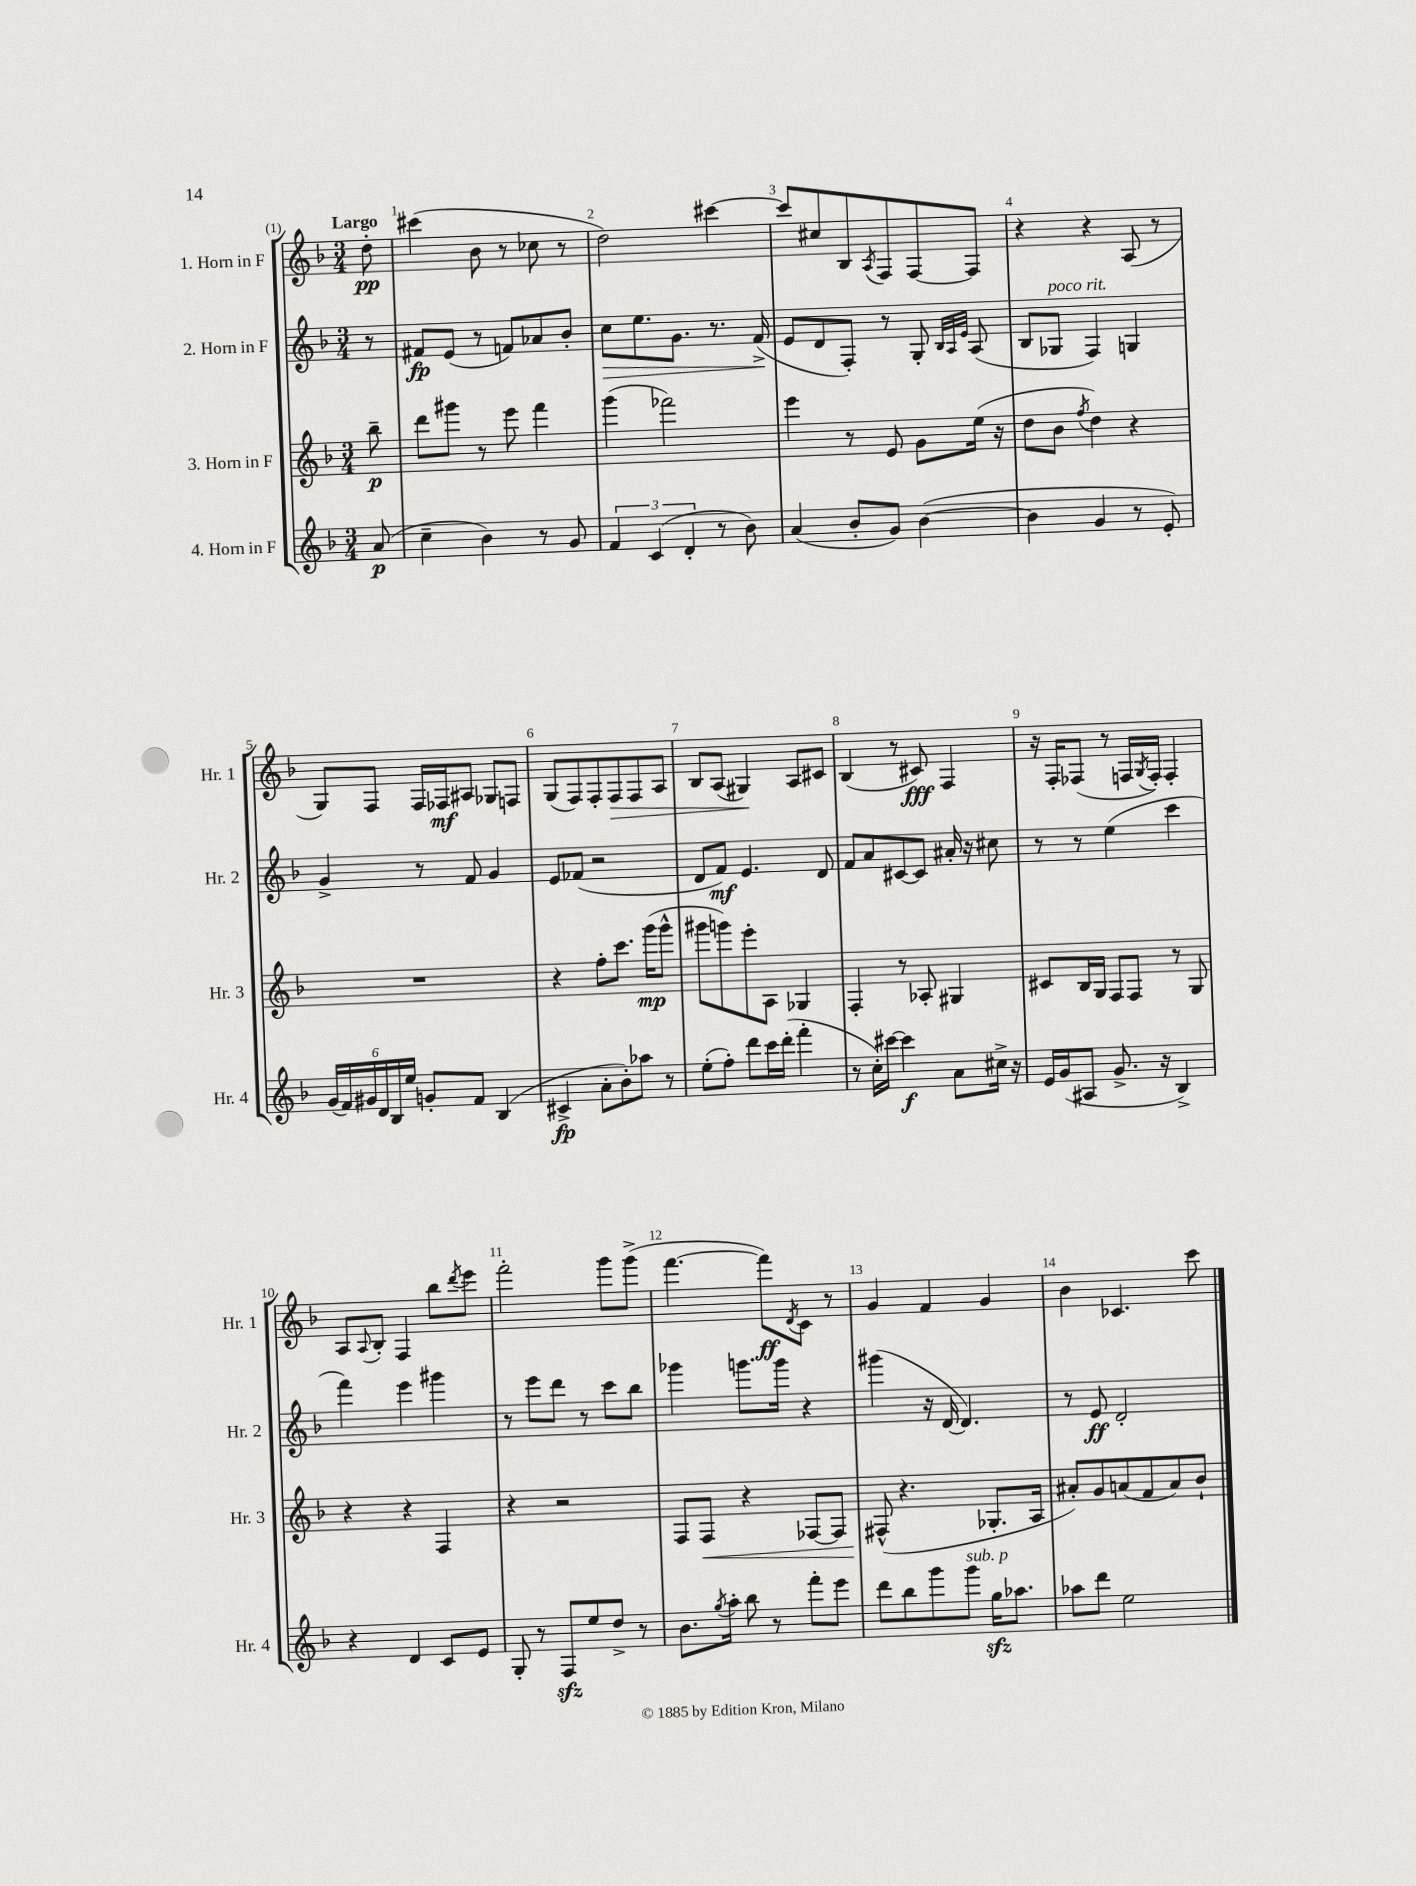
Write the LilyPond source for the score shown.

<<
\new StaffGroup <<
\new Staff = "s0" \with { instrumentName = "1. Horn in F" shortInstrumentName = "Hr. 1" } {
    \clef treble \key f \major \numericTimeSignature \time 3/4 \partial 8 \tempo "Largo"
    d''8-.\pp |
    cis'''4( bes'8 r8 ces''8 r8 |
    d''2) cis'''4~ |
    cis'''8 cis''8 bes8 \acciaccatura { a8 } f8 f8~ f8 |
    r4 r4 a8( r8 |
    g8) f8 f16 fes16\mf ais8 ges8 f8 |
    g8( f8) f8-. f8\> f8 a8 |
    bes8 a8( gis4\!) a8 cis'8 |
    bes4( r8 cis'8\fff) f4 |
    r16 f16-. fes8( r8 f16 \acciaccatura { g8 } f16-.) f4-. |
    a8 \appoggiatura { a8 } bes8-. f4 bes''8 \acciaccatura { d'''8 } e'''8 |
    f'''2-. g'''8 g'''8->( |
    f'''4.~ f'''8\ff) \acciaccatura { d'8 } c'8 r8 |
    g'4 f'4 g'4 |
    bes'4 ces'4. c'''8 \bar "|." |
}
\new Staff = "s1" \with { instrumentName = "2. Horn in F" shortInstrumentName = "Hr. 2" } {
    \clef treble \key f \major \numericTimeSignature \time 3/4 \partial 8
    r8 |
    fis'8\fp e'8( r8 f'8) aes'8 bes'8-. |
    c''8\> e''8. g'8. r8. f'16->\!( |
    e'8 d'8 f8-.) r8 g8-. \grace { bes32 a32 e'32 } a8( |
    bes8 ges8^\markup { \italic "poco rit." } f4) g4 |
    g'4-> r8 f'8 g'4 |
    e'8 fes'8( r2 |
    d'8 f'8\mf) e'4. d'8 |
    f'8 a'8 cis'8~ cis'8 ais'16-. r16 cis''8 |
    r8 r8 e''4( c'''4 |
    f'''4) e'''4 gis'''4 |
    r8 e'''8 d'''8 r8 c'''8 bes''8 |
    ges'''4 g'''8. g'''16 r4 |
    gis'''4( r16 d'16~ d'4.) |
    r8 e'8\ff d'2-. \bar "|." |
}
\new Staff = "s2" \with { instrumentName = "3. Horn in F" shortInstrumentName = "Hr. 3" } {
    \clef treble \key f \major \numericTimeSignature \time 3/4 \partial 8
    bes''8--\p |
    d'''8 gis'''8 r8 e'''8 f'''4 |
    g'''4( fes'''2) |
    e'''4 r8 e'8 g'8 e''16( r16 |
    d''8 bes'8 \acciaccatura { f''8 } d''4) r4 |
    R2. |
    r4 f''8-. c'''8. g'''16\mp( g'''8-^ |
    gis'''8 g'''8) e'''8-. a8 ges4 |
    f4-. r8 aes8-. gis4 |
    cis'8 bes16 g16 f8 f8 r8 g8 |
    r4 r4 f4 |
    r4 r2 |
    f8 f8\< r4 fes8~ fes8 |
    fis8-^\!( r4. ges8.-. a16 |
    ais'8-.) g'8 a'8( f'8 a'8) bes'8-! \bar "|." |
}
\new Staff = "s3" \with { instrumentName = "4. Horn in F" shortInstrumentName = "Hr. 4" } {
    \clef treble \key f \major \numericTimeSignature \time 3/4 \partial 8
    a'8\p( |
    c''4-- bes'4) r8 g'8 |
    \tuplet 3/2 { f'4 c'4( d'4-. } r8 bes'8) |
    a'4( bes'8-. g'8) bes'4~( |
    bes'4 g'4 r8 e'8-.) |
    \tuplet 6/4 { g'16( f'16) gis'16 d'16 bes16 e''16 } g'8-. f'8 bes4( |
    cis'4->\fp a'8-. bes'8-.) aes''8 r8 |
    e''8-.( f''8-.) d'''8 c'''16 d'''16-.( f'''4-. |
    r8 c''16-.) cis'''16~ cis'''4\f a'8 cis''16-> r16 |
    e'16 g'16( ais8 g'8.-> r16 bes4->) |
    r4 d'4 c'8 e'8 |
    g8-. r8 f8\sfz e''8 d''8-> r8 |
    bes'8. \acciaccatura { g''8 } a''16-. bes''8 r8 f'''8-. e'''8 |
    d'''8 bes''8 g'''8 g'''8^\markup { \italic "sub. p" } g''16\sfz aes''8. |
    aes''8 d'''8 e''2 \bar "|." |
}
>>
>>
\layout { \context { \Score \override BarNumber.break-visibility = ##(#f #t #t) barNumberVisibility = #all-bar-numbers-visible } }
